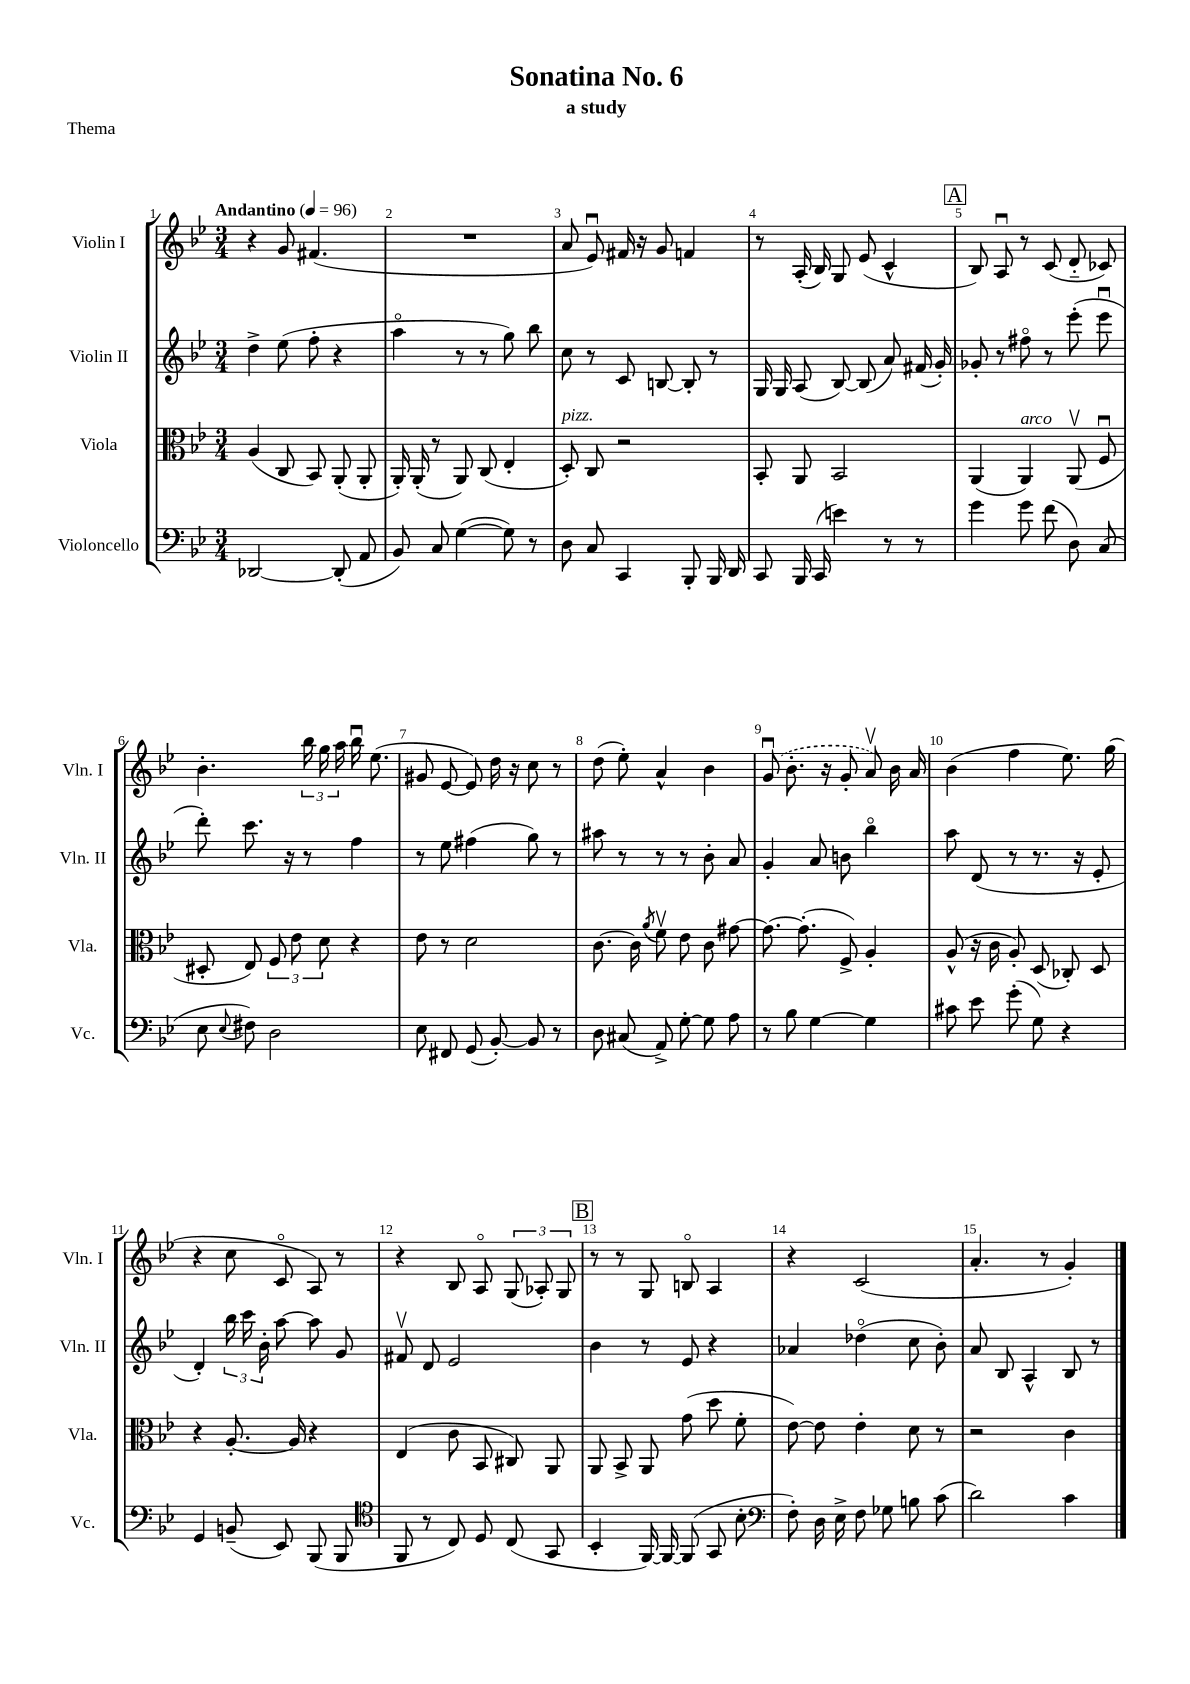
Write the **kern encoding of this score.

**kern	**kern	**kern	**kern
*staff4	*staff3	*staff2	*staff1
*clefF4	*clefC3	*clefG2	*clefG2
*k[b-e-]	*k[b-e-]	*k[b-e-]	*k[b-e-]
*M3/4	*M3/4	*M3/4	*M3/4
*MM96	*MM96	*MM96	*MM96
[2DD-/	(4A/	4dd^\	4r
.	8C/	(8ee-\	8g/
.	8BB-/)	8ff'\	(4.f#/
(8DD-'/]	(8AA'/	4r	.
8AA/	8AA'/	.	.
=	=	=	=
8BB-/)	16AA'/)	4aao\	2.r
.	(16AA'/	.	.
8C/	8r	.	.
([4G\	8AA/)	8r	.
.	(8C/	8r	.
8G\])	4E-'/	8gg\)	.
8r	.	8bb-\	.
=	=	=	=
8D\	8D'/)	8cc\	8a/
8C/	8C/	8r	8e-u/)
4CC/	2r	8c/	16f#/
.	.	.	16r
.	.	[8B/	8g/
8BBB-'/	.	8B'/]	4f/
16BBB-/	.	8r	.
16DD/	.	.	.
=	=	=	=
8CC/	8BB-'/	16G/	8r
.	.	16G/	.
16BBB-/	8AA/	(8A/	(16A'/
(16CC/	.	.	16B-/)
4e\)	2BB-/	[8B-/)	8G/
.	.	(8B-/]	(8e-/
8r	.	8a/)	4c^^/
8r	.	(16f#/	.
.	.	16g'/)	.
=	=	=	=
4g\	(4AA/	8g-'/	8B-/)
.	.	8r	8Au/
8g\	4AA/)	8ff#o\	8r
(8f\	.	8r	(8c/
8D\)	(8AAv/	(8eee-'\	8d'~/
(8C/	8Fu/	8eee-u\	8c-/)
=	=	=	=
8E-\	8D#'/	8ddd'\)	4.b-'\
8qqE-/	.	.	.
8F#\)	8E-/)	8.ccc\	.
2D\	12F/	.	.
.	.	16r	.
.	12e-\	.	.
.	.	8r	24bb-\
.	12d\	.	24gg\
.	.	.	24aa\
.	4r	4ff\	16bb-u\
.	.	.	(8.ee-\
=	=	=	=
8E-\	8e-\	8r	8g#/
8FF#/	8r	8ee-\	[8e-/
(8GG/	2d\	(4ff#\	8e-/])
[8BB-'/)	.	.	16dd\
.	.	.	16r
8BB-/]	.	8gg\)	8cc\
8r	.	8r	8r
=	=	=	=
8D\	[8.c\	8aa#\	(8dd\
(8C#/	.	8r	8ee-'\)
.	16c\]	.	.
.	8qa/	.	.
8AA^/)	8fv\	8r	4a^^/
[8G'\	8e-\	8r	.
8G\]	8c\	8b-'\	4b-\
8A\	[8g#\	8a/	.
=	=	=	=
8r	8.g#\_	4g'/	(8gu/
8B-\	.	.	8.b-'\
.	(8.g#'\]	.	.
[4G\	.	8a/	.
.	.	.	16r
.	8F^/)	8b\	8g'/
4G\]	4A'/	4bb-o\	8av/)
.	.	.	16b-\
.	.	.	16a/
=	=	=	=
8c#\	(8A^^/	8aa\	(4b-\
8e-\	16r	(8d/	.
.	16c\	.	.
(8g'\	8A'/)	8r	4ff\
8G\)	(8D/	8.r	.
4r	8C-'/)	.	8.ee-\)
.	.	16r	.
.	8D/	8e-'/	.
.	.	.	(16gg\
=	=	=	=
4GG/	4r	4d'/)	4r
(8BB~/	[8.A'/	24bb-\	8cc\
.	.	24ccc\	.
.	.	24b-'\	.
8EE-/)	.	[8aa\	8co/
.	16A/]	.	.
(8BBB-/	4r	8aa\]	8A/)
8BBB-/	.	8g/	8r
=	=	=	=
*clefC4	*	*	*
8FF/	(4E-/	8f#v/	4r
8r	.	8d/	.
8C/)	8c\	2e-/	8B-/
8D/	8BB-/	.	8Ao/
(8C/	8C#/)	.	(12G/
.	.	.	12A-'/)
8GG/	8AA/	.	.
.	.	.	12G/
=	=	=	=
4BB-'/	8AA/	4b-\	8r
.	8BB-^/	.	8r
[16FF/)	8AA/	8r	8G/
16FF/_	.	.	.
(8FF/]	(8g\	8e-/	8Bo/
8GG/	8dd\	4r	4A/
8B-'\	8f'\	.	.
=	=	=	=
*clefF4	*	*	*
8F'\)	[8e-\)	4a-/	4r
16D\	8e-\]	.	.
16E-^\	.	.	.
8F\	4e-'\	(4dd-o\	(2c/
8G-\	.	.	.
8B\	8d\	8cc\	.
(8c\	8r	8b-'\)	.
=	=	=	=
2d\)	2r	8a/	4.a'/
.	.	8B-/	.
.	.	4A^^/	.
.	.	.	8r
4c\	4c\	8B-/	4g'/)
.	.	8r	.
==	==	==	==
*-	*-	*-	*-
